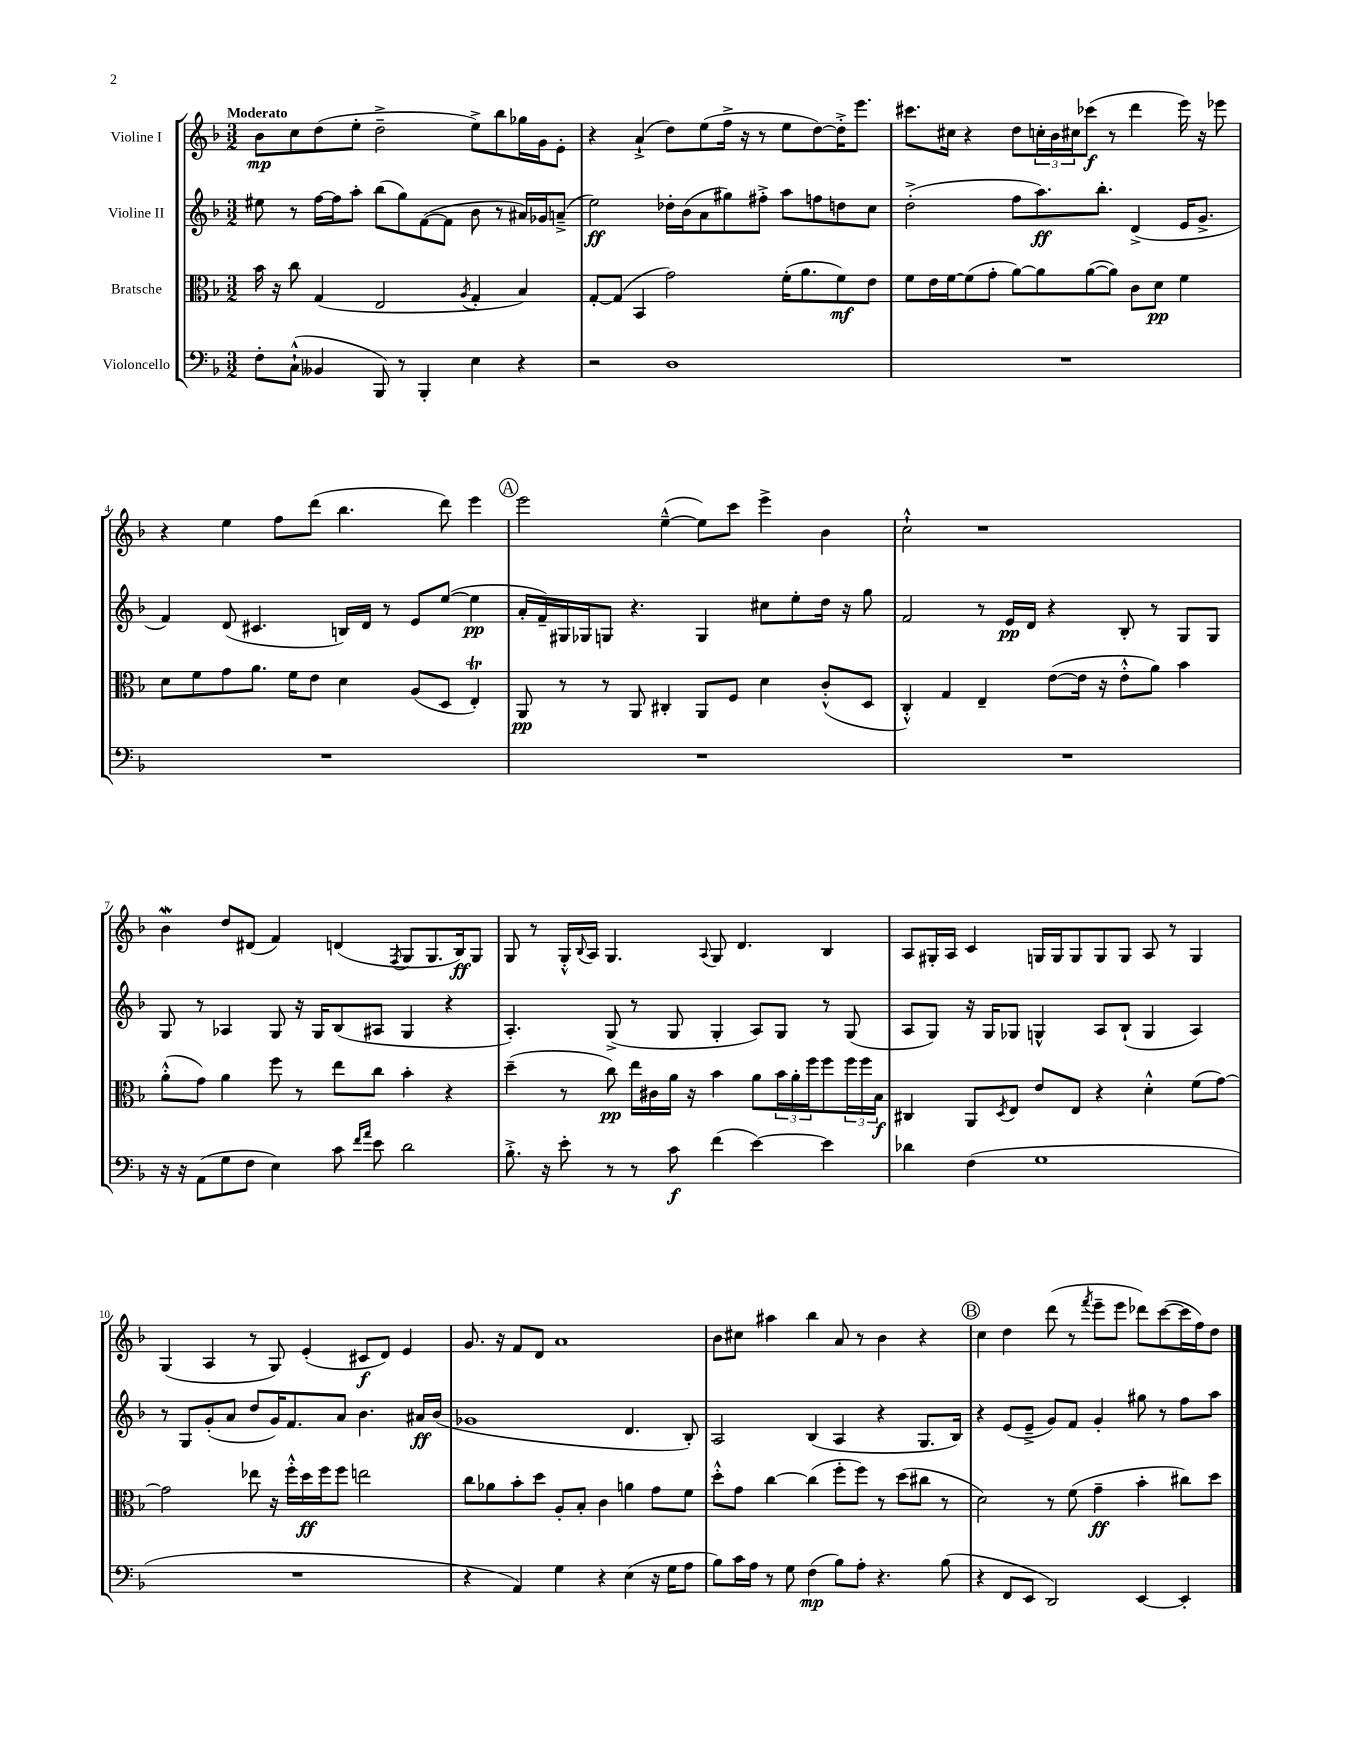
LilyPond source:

<<
\new StaffGroup <<
\new Staff = "s0" \with { instrumentName = "Violine I" } {
    \clef treble \key f \major \numericTimeSignature \time 3/2 \tempo "Moderato"
    bes'8\mp c''8 d''8( e''8-. d''2---> e''8->) bes''8 ges''16 g'16 e'8-. |
    r4 a'4-!->( d''8) e''8( f''16-> r16 r8 e''8 d''8~) d''16-.-> e'''8. |
    cis'''8. cis''16 r4 d''8 \tuplet 3/2 { c''16-. bes'16 cis''16 } ces'''8\f( r8 d'''4 e'''16) r16 ees'''8 |
    r4 e''4 f''8 d'''8( bes''4. d'''8) e'''4 |
    \mark \markup { \circle "A" } e'''2 e''4~---^( e''8) c'''8 e'''4-> bes'4 |
    c''2-!-^ r1 |
    bes'4\mordent d''8 dis'8( f'4) d'4( \acciaccatura { f8 } g8 g8. bes16\ff) g8 |
    g8 r8 g16-.-^ \appoggiatura { bes8 } a16 g4. \appoggiatura { a8 } g8 d'4. bes4 |
    a8 gis16-. a16 c'4 g16 g16 g8 g8 g8 a8 r8 g4 |
    g4( a4 r8 g8) e'4-.( cis'8\f d'8) e'4 |
    g'8. r16 f'8 d'8 a'1 |
    bes'8 cis''8 ais''4 bes''4 a'8 r8 bes'4 r4 |
    \mark \markup { \circle "B" } c''4 d''4 d'''8( r8 \acciaccatura { f'''8 } e'''8-- e'''8 des'''8) c'''8~( c'''16 f''16) d''8 \bar "|." |
}
\new Staff = "s1" \with { instrumentName = "Violine II" } {
    \clef treble \key f \major \numericTimeSignature \time 3/2
    eis''8 r8 f''16~ f''16 a''8-. bes''8( g''8) f'8~( f'8 bes'8 r8 ais'16) ges'16 a'8--->( |
    e''2\ff) des''16-. bes'16( a'8 gis''8) fis''8-.-> a''8 f''8 d''8 c''8 |
    d''2-.->( f''8 a''8.\ff) bes''8.-. d'4->( e'16 g'8.-> |
    f'4) d'8( cis'4. b16) d'16 r8 e'8 e''8~( e''4\pp |
    \mark \markup { \circle "A" } a'16-. f'16--) gis16 ges16 g8 r4. g4 cis''8 e''8-. d''16 r16 g''8 |
    f'2 r8 e'16\pp d'16 r4 bes8-. r8 g8 g8 |
    g8 r8 aes4 g8 r16 g16 bes8( ais8 g4 r4 |
    a4.-.) g8->( r8 g8 g4-. a8) g8 r8 g8( |
    a8 g8) r16 g16 ges8 g4-^ a8 bes8-!( g4 a4) |
    r8 g8 g'8-.( a'8 d''8 g'16) f'8. a'8 bes'4. ais'16\ff bes'16( |
    ges'1 d'4. bes8-.) |
    a2 bes4( a4 r4 g8. bes16) |
    \mark \markup { \circle "B" } r4 e'8( e'8---> g'8) f'8 g'4-. gis''8 r8 f''8 a''8 \bar "|." |
}
\new Staff = "s2" \with { instrumentName = "Bratsche" } {
    \clef alto \key f \major \numericTimeSignature \time 3/2
    bes'16 r16 c''8 g4( e2 \acciaccatura { a8 } g4-. bes4) |
    g8~-. g8( bes,4 g'2) f'16-.( a'8. f'8\mf) e'8 |
    f'8 e'16 f'16~ f'8( g'8-. a'8~) a'8 a'8~( a'8) c'8 d'8\pp f'4 |
    d'8 f'8 g'8 a'8. f'16 e'8 d'4 a8( d8 e4-.\trill) |
    \mark \markup { \circle "A" } a,8\pp r8 r8 a,8 cis4-. a,8 f8 d'4 c'8-.-^( d8 |
    c4-.-^) g4 e4-- e'8~( e'16 r16 e'8-.-^ a'8) bes'4 |
    a'8-.-^( g'8) a'4 f''8 r8 e''8 c''8 bes'4-. r4 |
    d''4--( r8 c''8\pp) e''16 cis'16 a'16 r16 bes'4 a'8 \tuplet 3/2 { bes'16 a'16-. f''16 } f''8 \tuplet 3/2 { f''16 f''16 bes16\f } |
    cis4 a,8 \acciaccatura { d8 } e8 e'8 e8 r4 d'4-.-^ f'8( g'8~) |
    g'2 ees''8 r16 f''16-.-^ d''16\ff f''16 f''8 e''2 |
    c''8 aes'8 bes'8-. d''8 a8-. bes8-. c'4 a'4 g'8 f'8 |
    d''8-.-^ g'8 c''4~ c''4( f''8-. f''8) r8 d''8( cis''8 r8 |
    \mark \markup { \circle "B" } d'2) r8 f'8( g'4--\ff bes'4-. cis''8) d''8 \bar "|." |
}
\new Staff = "s3" \with { instrumentName = "Violoncello" } {
    \clef bass \key f \major \numericTimeSignature \time 3/2
    f8-. c8-!-^( beses,4 bes,,8) r8 bes,,4-. e4 r4 |
    r2 d1 |
    R1. |
    R1. |
    \mark \markup { \circle "A" } R1. |
    R1. |
    r16 r16 a,8( g8 f8 e4) c'8 \grace { f'16 a'16 } e'8 d'2 |
    bes8.-.-> r16 e'8-. r8 r8 c'8\f f'4( e'4~) e'4 |
    des'4 f4( g1 |
    R1. |
    r4 a,4) g4 r4 e4( r16 g16 a8 |
    bes8) c'16 a16 r8 g8 f4\mp( bes8) a8-. r4. bes8( |
    \mark \markup { \circle "B" } r4 f,8 e,8 d,2) e,4~ e,4-. \bar "|." |
}
>>
>>
